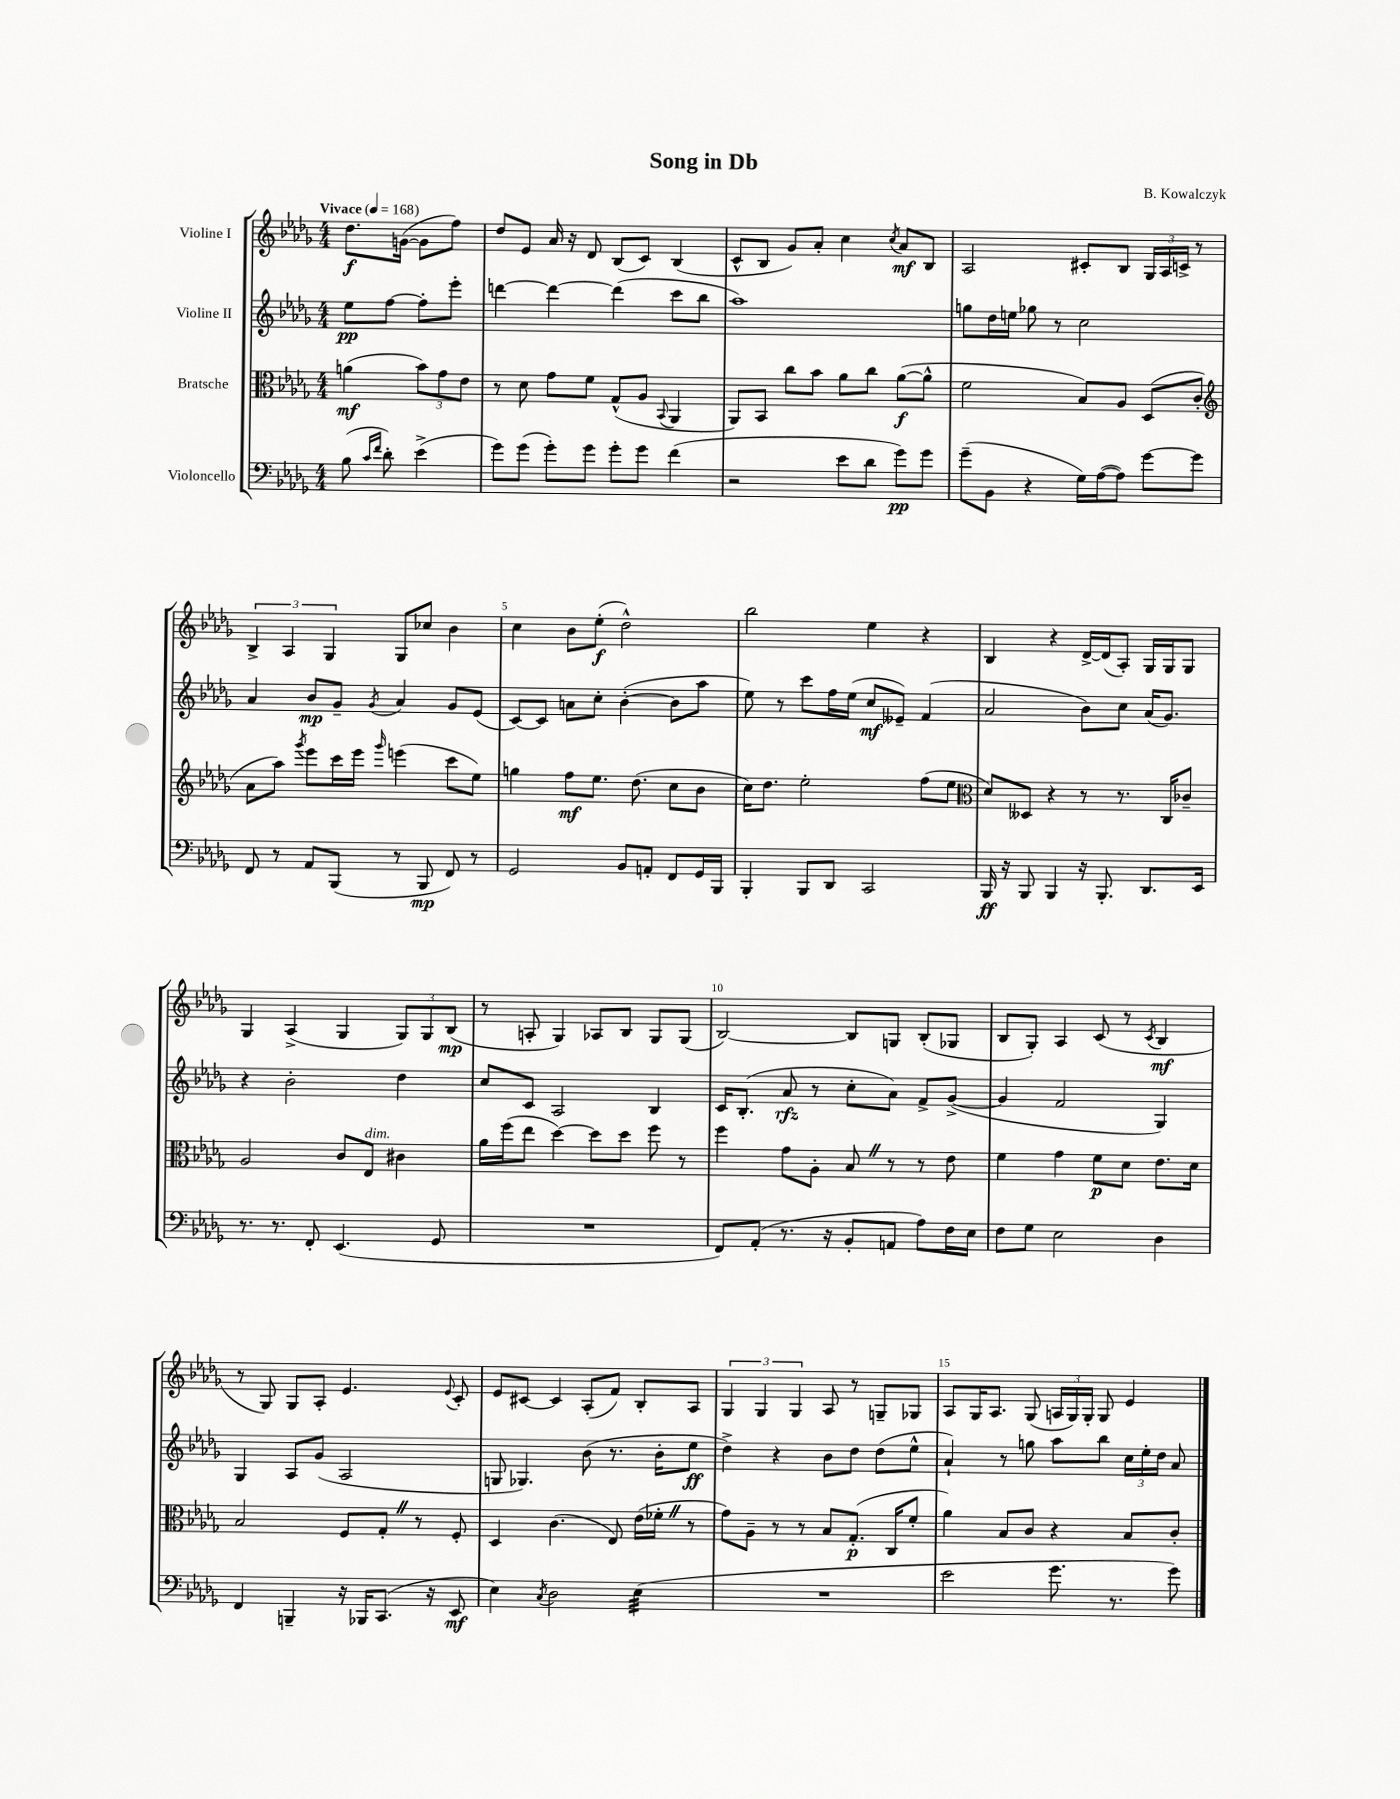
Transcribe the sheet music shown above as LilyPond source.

\header { title = "Song in Db" composer = "B. Kowalczyk" }
<<
\new StaffGroup <<
\new Staff = "s0" \with { instrumentName = "Violine I" } {
    \clef treble \key des \major \numericTimeSignature \time 4/4 \partial 2 \tempo "Vivace" 4 = 168
    \autoBeamOff des''8.[\f g'16]~( g'8[ f''8]) |
    des''8[ ees'8] aes'16 r16 des'8 bes8[( c'8]) bes4( |
    c'8[-^ bes8] ges'8[) aes'8]-. c''4 \acciaccatura { c''8 } aes'8[\mf bes8] |
    aes2 cis'8[-. bes8] \tuplet 3/2 { ges16[ aes16 c'16]-> } r8 |
    \tuplet 3/2 { bes4-> aes4 ges4 } ges8[ ces''8] bes'4 |
    c''4 bes'8[ ees''8]-.\f( des''2-^) |
    bes''2 ees''4 r4 |
    bes4 r4 des'16[~-> des'16( aes8]-.) ges16[ ges16 ges8] |
    ges4 aes4->( ges4 \tuplet 3/2 { ges8[) ges8 bes8]\mp( } |
    r8 a8-. ges4) aes8[ bes8] ges8[ ges8]( |
    bes2~) bes8[ g8] bes8[-.( ges8] |
    bes8[ ges8]-.) aes4 c'8( r8 \acciaccatura { c'8 } bes4\mf |
    r8 ges8) ges8[ aes8]-. ees'4. \appoggiatura { ees'8 } c'8-. |
    ees'8[ cis'8]~ cis'4 aes8[-.( f'8]) bes8[-. aes8] |
    \tuplet 3/2 { ges4 ges4 ges4 } aes8 r8 g8[-- ges8] |
    aes8[ ges16 aes8.] ges8( \tuplet 3/2 { a16[ ges16) ges16]-. } ges8 ees'4 \bar "|." |
}
\new Staff = "s1" \with { instrumentName = "Violine II" } {
    \clef treble \key des \major \numericTimeSignature \time 4/4 \partial 2
    \autoBeamOff ees''8[\pp f''8]~ f''8[-. ees'''8]-. |
    d'''4~ d'''4~ d'''4( c'''8[ bes''8] |
    aes''1) |
    g''8[ des''16 e''16] ges''8 r8 c''2 |
    aes'4 bes'8[\mp ges'8]-- \acciaccatura { ges'8 } aes'4 ges'8[ ees'8]( |
    c'8[~) c'8] a'8[ c''8]-. bes'4~-.( bes'8[ aes''8] |
    ees''8) r8 c'''8[ f''16 ees''16]( c''8[\mf eeses'8]--) f'4( |
    aes'2 bes'8[) c''8] aes'16[( ges'8.]) |
    r4 bes'2-. des''4 |
    c''8[ c'8] aes2 bes4 |
    c'16[ bes8.]-.( aes'8\rfz r8 c''8[-. aes'8]) f'8[-> ges'8]~->( |
    ges'4 f'2 ges4) |
    ges4 aes8[ ges'8]( aes2 |
    g8 ges4.) bes'8( r8. bes'16[-. ees''8]\ff |
    des''4->) r4 bes'8[ des''8] des''8[( ees''8]-^ |
    aes'4-!) r8 g''8 aes''8[ bes''8] \tuplet 3/2 { c''16[ ees''16-. des''16] } aes'8 \bar "|." |
}
\new Staff = "s2" \with { instrumentName = "Bratsche" } {
    \clef alto \key des \major \numericTimeSignature \time 4/4 \partial 2
    \autoBeamOff a'4\mf( \tuplet 3/2 { bes'8[) ges'8 ees'8] } |
    r8 des'8 ges'8[ f'8] ges8[-^( aes8] \appoggiatura { bes,8 } aes,4 |
    aes,8[) bes,8] c''8[ bes'8] aes'8[ c''8] aes'8[~\f( aes'8]-^ |
    f'2 bes8[) aes8] des8[( c'8]-. |
    \clef treble aes'8[ aes''8]) \acciaccatura { ges'''8 } ees'''8[ c'''16 ees'''16] \grace { ges'''16 } e'''4( c'''8[ ees''8]) |
    g''4 f''8[\mf ees''8.] des''8.( c''8[ bes'8] |
    c''16[) des''8.] ees''2-. f''8[( ees''8] |
    \clef alto des'8[) deses8] r4 r8 r8. c16[ ces'8]-- |
    aes2 c'8[ ees8]^\markup { \italic "dim." } cis'4 |
    aes'16[ f''16( ees''8] des''4~) des''8[ des''8] f''8 r8 |
    f''4 ges'8[ aes8]-. bes8 \once \override BreathingSign.text = \markup { \musicglyph "scripts.caesura.straight" } \breathe r8 r8 ees'8 |
    f'4 ges'4 f'8[\p des'8] ees'8.[ des'16] |
    bes2 f8[ ges8]-. \once \override BreathingSign.text = \markup { \musicglyph "scripts.caesura.straight" } \breathe r8 f8-. |
    des4 c'4.( ees8) ees'16[( fes'16]-. \once \override BreathingSign.text = \markup { \musicglyph "scripts.caesura.straight" } \breathe r8 |
    ges'8[) aes8]-- r8 r8 bes8[ ges8.]-.\p( c16[ f'8]-. |
    aes'4) bes8[ c'8] r4 bes8[ c'8]-. \bar "|." |
}
\new Staff = "s3" \with { instrumentName = "Violoncello" } {
    \clef bass \key des \major \numericTimeSignature \time 4/4 \partial 2
    \autoBeamOff bes8( \grace { c'16[ f'16] } des'8-.) ees'4->( |
    ges'8[) ges'8]( ges'8[-.) ges'8] ges'8[-. ges'8] f'4( |
    r2 ees'8[ des'8] ges'8[\pp) ges'8] |
    ges'8[--( bes,8] r4 ges16[) aes16~( aes8]) ges'8[~ ges'8] |
    f,8 r8 aes,8[ bes,,8]( r8 bes,,8\mp f,8) r8 |
    ges,2 bes,8[ a,8]-. f,8[ ges,16 bes,,16] |
    bes,,4-. bes,,8[ des,8] c,2 |
    bes,,16\ff r16 bes,,8 bes,,4 r16 bes,,8.-. des,8.[ ees,16] |
    r8. r8. f,8-. ees,4.( ges,8 |
    R1 |
    f,8[) aes,8]-.( r8. r16 bes,8[-. a,8] aes8[) f16 ees16] |
    f8[ ges8] ees2 des4 |
    f,4 b,,4-- r16 bes,,16[ c,8.]( r16 ees,8\mf |
    ees4) \acciaccatura { c8 } des2 ees4:32( |
    R1 |
    ees'2 ges'8. r8. ges'8) \bar "|." |
}
>>
>>
\layout { \context { \Score \override BarNumber.break-visibility = ##(#f #t #t) barNumberVisibility = #(every-nth-bar-number-visible 5) } }
